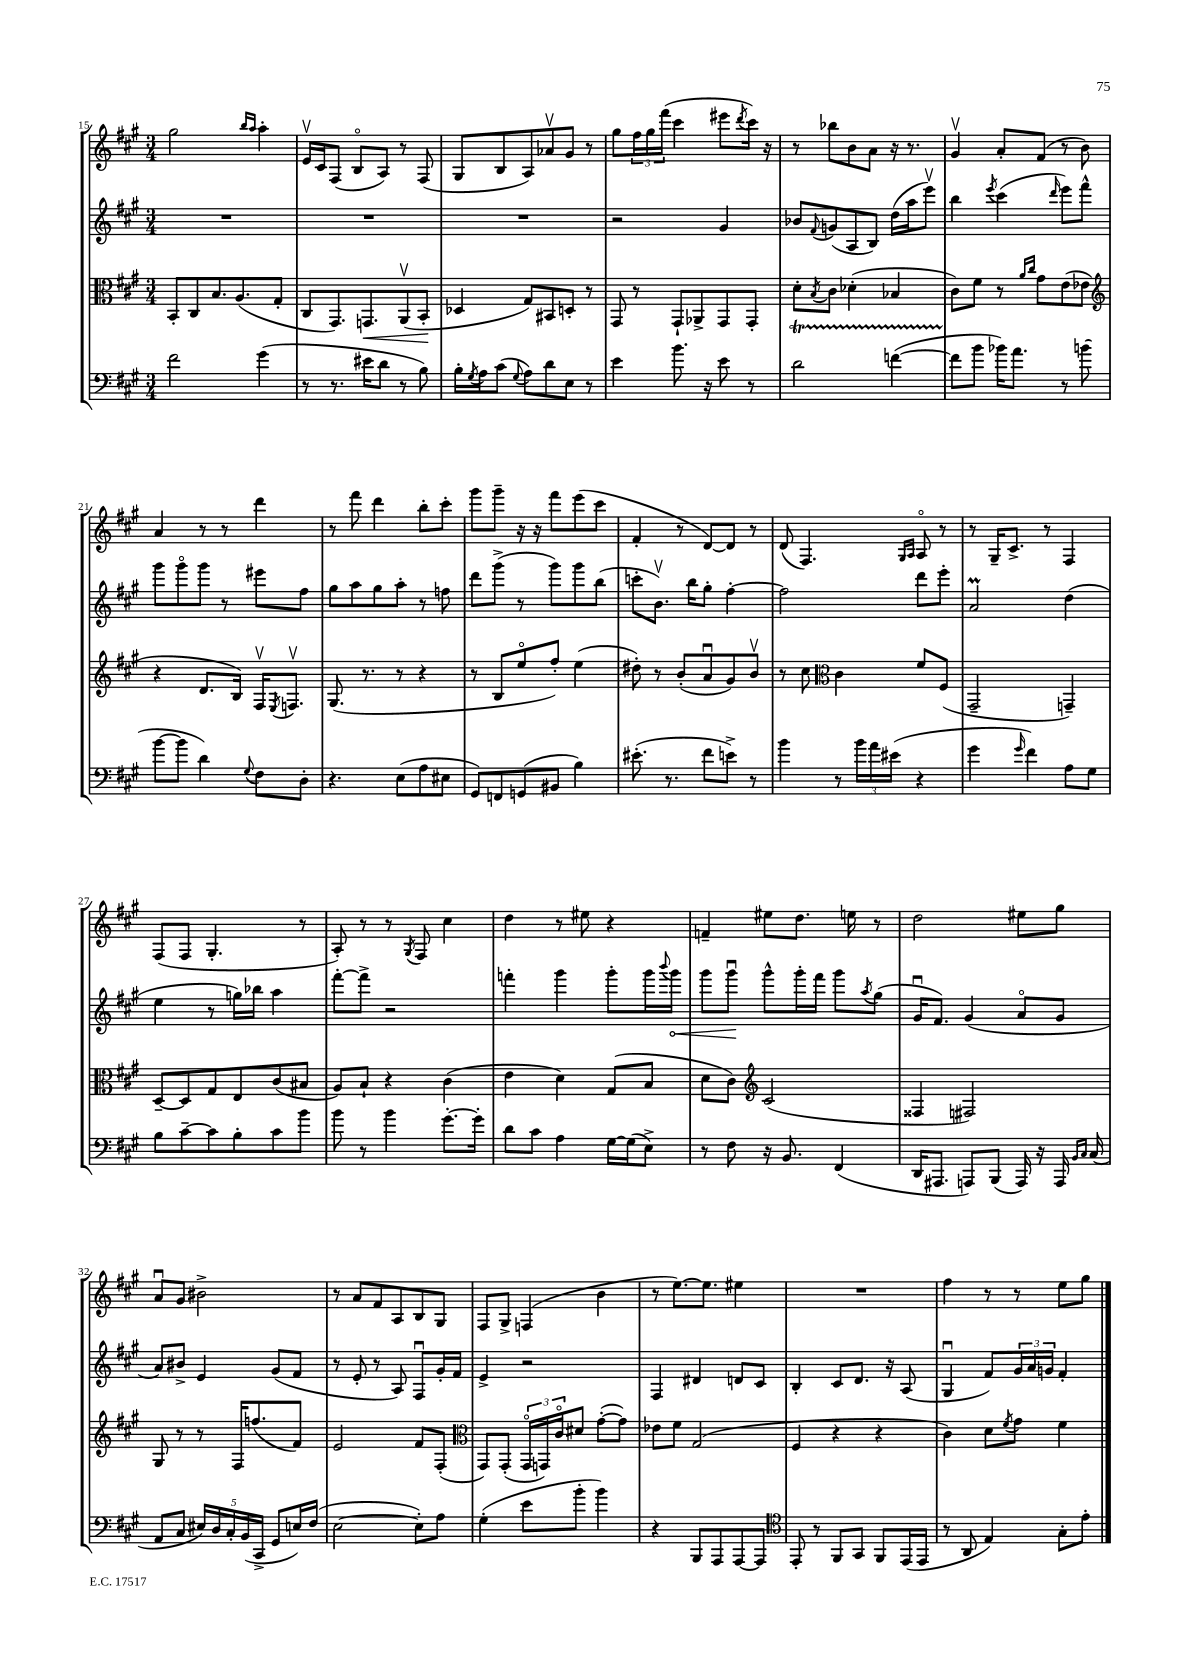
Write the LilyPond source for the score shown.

<<
\new StaffGroup <<
\new Staff = "s0" {
    \clef treble \key a \major \numericTimeSignature \time 3/4
    gis''2 \grace { b''16 a''16 } a''4-. |
    e'16\upbow cis'16 fis8( b8\flageolet a8) r8 fis8( |
    gis8 b8 a8) aes'8\upbow gis'8 r8 |
    gis''8 \tuplet 3/2 { fis''16 gis''16 fis'''16( } cis'''4 eis'''8 \acciaccatura { d'''8 } cis'''16) r16 |
    r8 bes''8 b'8 a'8 r16 r8. |
    gis'4\upbow a'8-. fis'8( r8 b'8) |
    a'4 r8 r8 d'''4 |
    r8 fis'''8 d'''4 b''8-. cis'''8-. |
    gis'''8 gis'''8-- r16 r16 fis'''8 e'''8( cis'''8 |
    fis'4-. r8 d'8~) d'8 r8 |
    d'8( fis4.) \grace { gis16 a16 } a8\flageolet r8 |
    r8 gis16-- cis'8.-> r8 fis4 |
    fis8( fis8 gis4.-. r8 |
    a8-.) r8 r8 \acciaccatura { gis8 } fis8 cis''4 |
    d''4 r8 eis''8 r4 |
    f'4-- eis''8 d''8. e''16 r8 |
    d''2 eis''8 gis''8 |
    a'8\downbow gis'8 bis'2-> |
    r8 a'8 fis'8 a8 b8 gis8 |
    fis8 gis8-> f4( b'4 |
    r8 e''8.~) e''8. eis''4 |
    R2. |
    fis''4 r8 r8 e''8 gis''8 \bar "|." |
}
\new Staff = "s1" {
    \clef treble \key a \major \numericTimeSignature \time 3/4
    R2. |
    R2. |
    R2. |
    r2 gis'4 |
    bes'8 \appoggiatura { fis'8 } g'8( a8 b8) d''16( a''16 e'''8\upbow) |
    b''4 \acciaccatura { e'''8 } cis'''4( \grace { d'''16 } e'''8) fis'''8-^ |
    gis'''8 gis'''8\flageolet gis'''8 r8 eis'''8 fis''8 |
    gis''8 a''8 gis''8 a''8-. r8 f''8 |
    d'''8 gis'''8->( r8 gis'''8) gis'''8 b''8( |
    c'''8-. b'8.\upbow) b''16 gis''8-. fis''4~-. |
    fis''2 d'''8 e'''8-. |
    a'2\prall d''4( |
    e''4 r8 g''16) bes''16 a''4 |
    fis'''8~-. fis'''8-> r2 |
    f'''4-. gis'''4 gis'''8-. gis'''16 \appoggiatura { b'''8 } \once \override Hairpin.circled-tip = ##t gis'''16\< |
    gis'''8 gis'''8\downbow\! gis'''8-^ gis'''16-. fis'''16 gis'''8 \acciaccatura { a''8 } gis''8( |
    gis'16\downbow fis'8.) gis'4( a'8\flageolet gis'8 |
    a'8) bis'8-> e'4 gis'8( fis'8 |
    r8 e'8-. r8 a8) fis8\downbow gis'16-. fis'16 |
    e'4-> r2 |
    fis4 dis'4 d'8 cis'8 |
    b4-. cis'8 d'8. r16 a8( |
    gis4\downbow fis'8) \tuplet 3/2 { gis'16 a'16 g'16 } fis'4-. \bar "|." |
}
\new Staff = "s2" {
    \clef alto \key a \major \numericTimeSignature \time 3/4
    b,8-. cis8 b8. a8.( gis8-. |
    cis8 gis,8.) g,8.\< a,8\upbow( b,8-.\! |
    des4 gis8) bis,8 d8-. r8 |
    gis,8 r8 gis,8-! aes,8-> gis,8 gis,8-. |
    d'8-. \acciaccatura { b8 } cis'8 des'4-.( bes4 |
    cis'8) fis'8 r8 \grace { a'16 cis''16 } gis'8 e'8( ees'8 |
    \clef treble r4 d'8. b16) fis16\upbow \acciaccatura { e8 } f8.\upbow |
    gis8.( r8. r8 r4 |
    r8 b8 e''8\flageolet fis''8-.) e''4( |
    dis''8-.) r8 b'8-.( a'8\downbow gis'8) b'8\upbow |
    r8 cis''8 \clef alto cis'4 fis'8 fis8( |
    gis,2-- g,4--) |
    d8~-- d8 gis8 e8 cis'8( bis8 |
    a8) b8-! r4 cis'4( |
    e'4 d'4) gis8( b8 |
    d'8 cis'8) \clef treble cis'2( |
    fisis4 fis2) |
    gis8 r8 r8 fis16 f''8.( fis'8) |
    e'2 fis'8 fis8-.( |
    \clef alto gis,8) gis,8-.( \tuplet 3/2 { gis,16\flageolet g,16) cis'16\flageolet } dis'8 gis'8~-.( gis'8) |
    ees'8 fis'8 gis2( |
    fis4 r4 r4 |
    cis'4) d'8 \acciaccatura { fis'8 } gis'8 fis'4 \bar "|." |
}
\new Staff = "s3" {
    \clef bass \key a \major \numericTimeSignature \time 3/4
    fis'2 gis'4( |
    r8 r8. eis'16 d'8 r8 b8) |
    b16-. \acciaccatura { gis8 } a16 cis'8( \appoggiatura { gis8 } a8) d'8 e8 r8 |
    e'4 b'8. r16 e'8 r8 |
    d'2\startTrillSpan f'4~( |
    f'8\stopTrillSpan b'8 bes'16) a'8. r8 b'8( |
    b'8~ b'8 d'4) \appoggiatura { gis8 } fis8 d8-. |
    r4. e8( a8 eis8 |
    gis,8) f,8 g,8( bis,8 b4) |
    eis'8.-.( r8. fis'8 e'8->) r8 |
    b'4 r8 \tuplet 3/2 { b'16 a'16 eis'16( } r4 |
    gis'4 \grace { gis'16 } fis'4) a8 gis8 |
    b8 cis'8~-- cis'8 b8-. cis'8 b'8 |
    b'8 r8 b'4 gis'8.~-. gis'16-. |
    d'8 cis'8 a4 gis16~ gis16( e8->) |
    r8 fis8 r16 b,8. fis,4( |
    d,16 ais,,8. a,,8) b,,8( a,,16) r16 a,,16 \grace { b,16 cis16 } cis16( |
    a,8 cis8 \tuplet 5/4 { eis16) d16 cis16-. b,16( cis,16-> } gis,8 e16) fis16( |
    e2~ e8-.) a8 |
    gis4-.( e'8 b'8-. b'4) |
    r4 b,,8 a,,8 a,,8~ a,,8 |
    \clef tenor e,8-. r8 fis,8 gis,8 fis,8 e,16( e,16 |
    r8 a,8 e4) gis8-. e'8-. \bar "|." |
}
>>
>>
\layout { \context { \Score currentBarNumber = #15 } }
